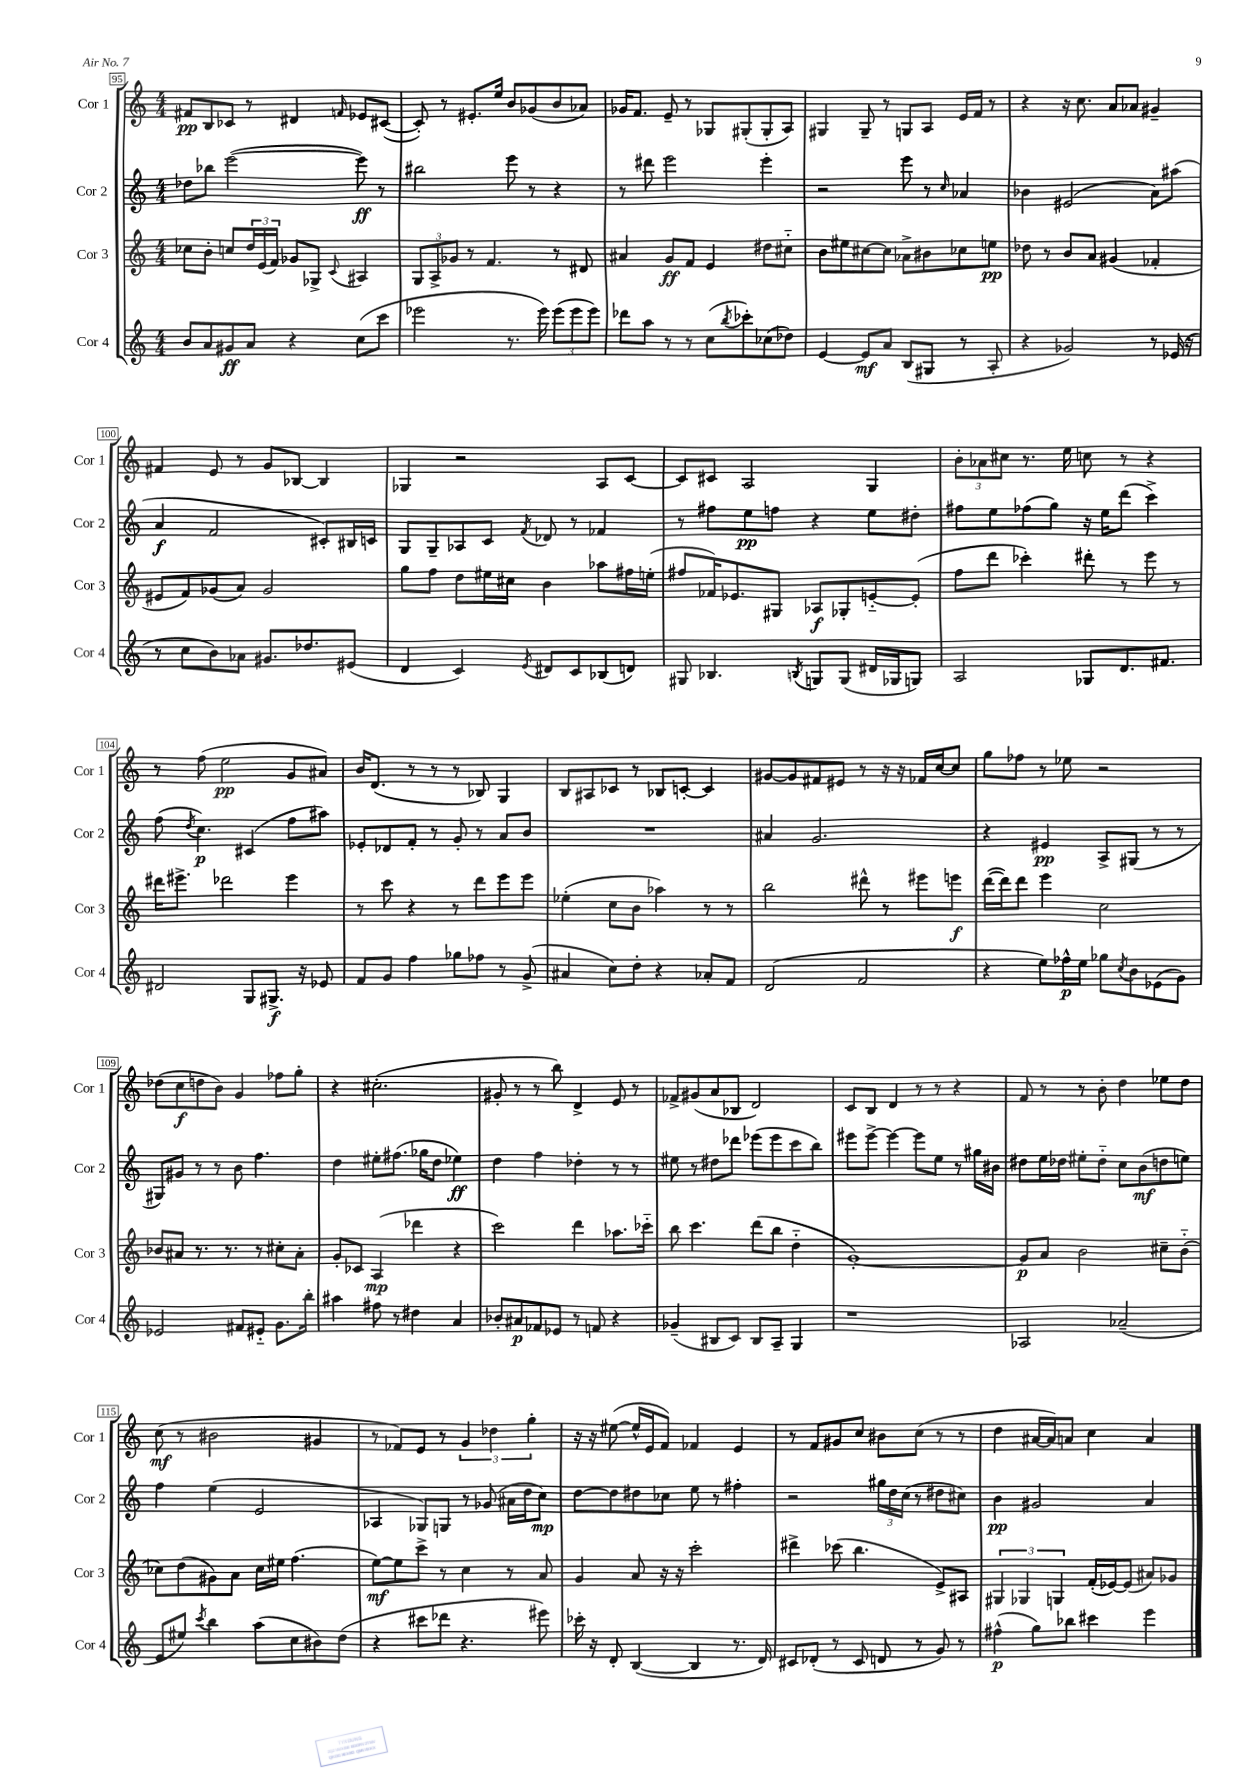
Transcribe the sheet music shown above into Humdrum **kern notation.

**kern	**kern	**kern	**kern
*staff4	*staff3	*staff2	*staff1
*clefG2	*clefG2	*clefG2	*clefG2
*k[]	*k[]	*k[]	*k[]
*M4/4	*M4/4	*M4/4	*M4/4
8b	8cc-	8dd-	8f#
8a	8b'	8bb-	8B
8g#	8cc	([2eee	8c-
8a	24dd	.	8r
.	(24e	.	.
.	24f)	.	.
4r	8g-	.	4d#
.	8G-^	.	.
.	8qqc	.	16qqf
(8cc	4A#	8eee])	8e-
8ccc	.	8r	([8c#
=	=	=	=
2eee-	12G	2bb#	8c#'])
.	12A^	.	.
.	.	.	8r
.	12g-	.	.
.	8r	.	8.e#'
.	4.f	.	.
.	.	.	16ee
8.r	.	8eee	8b
.	.	8r	(8g-
16eee-)	.	.	.
(12eee-	8r	4r	8b
12eee-	.	.	.
.	8d#	.	8a-)
12eee-)	.	.	.
=	=	=	=
8ddd-	4a#	8r	16g-
.	.	.	8.f
8aa	.	8ddd#	.
8r	8g	2eee	8e~
8r	8f	.	8r
(8cc	4e	.	8G-
8qbb	.	.	.
8ccc-')	.	.	(8G#'
(8cc-	8dd#	4eee'	8G#'
8dd-)	8cc#'~	.	8A)
=	=	=	=
[4e	8b	2r	4G#
.	8ee#	.	.
8e]	[8cc#	.	8G#~
8a	8cc#]	.	8r
(8B	8a-^	8eee	8G
8G#	8b#	8r	8A
.	.	16qqcc	.
8r	8cc-	4a-	16e
.	.	.	16f
8A'	8ee	.	8r
=	=	=	=
4r	8dd-	4b-	4r
.	8r	.	.
2g-)	8b	(2e#	16r
.	.	.	8.cc
.	8a	.	.
.	(4g#	.	8a
.	.	.	8a-
8r	4f-'	8a)	4g#~
(16e-	.	(8aa#	.
16r	.	.	.
=	=	=	=
8r	8e#	4a	4f#
8cc	8f)	.	.
8b)	(8g-	2f	8e
8a-	8a)	.	8r
8.g#	2g-	.	8g
.	.	.	[8B-
8.dd-	.	.	.
.	.	8c#')	4B-]
(8e#	.	16B#	.
.	.	16c	.
=	=	=	=
4d	8gg	8G	4G-
.	8ff	8G~	.
4c)	8dd	8A-	2r
.	16ee#	8c	.
.	16cc#	.	.
8qe	.	8qf	.
8d#	4b	8d-	.
8c	.	8r	.
(8B-	8aa-	4f-	8A
8d)	16ff#	.	[8c
.	(16ee'	.	.
=	=	=	=
8G#	8ff#	8r	8c]
4.B-	16f-)	8ff#	8c#
.	8.e-	.	.
.	.	8ee	2A
.	8G#	8ff	.
8qB	.	.	.
8G	8A-	4r	.
(8G	8G-'	.	.
16d#	[8e'~	8ee	4G
16G-	.	.	.
8G)	(8e']	8dd#'	.
=	=	=	=
2A	8ff	8ff#	12b'
.	.	.	12a-
.	8ddd	8ee	.
.	.	.	12cc#
.	4ccc-')	(8ff-	8.r
.	.	8gg)	.
.	.	.	16ee
8G-	8ddd#'	16r	8cc
.	.	16ee	.
8.d	8r	(8ddd	8r
.	8eee	4ccc^)	4r
8.f#	.	.	.
.	8r	.	.
=	=	=	=
2d#	16ddd#	(8ff	8r
.	8.eee#^	.	.
.	.	8qdd	.
.	.	4.cc)	(8ff
.	2ddd-	.	2ee
8G	.	(4c#	.
8.G#^	.	.	.
.	4eee#	8ff	8g
16r	.	.	.
8e-	.	8aa#)	8a#)
=	=	=	=
8f	8r	8e-'	16b
.	.	.	(8.d
8g	8ccc	8d-	.
4ff	4r	8f'	8r
.	.	8r	8r
8gg-	8r	8g'	8r
8ff-	8ddd	8r	8B-)
8r	8eee	8a	4G
(8g^	8eee	8b	.
=	=	=	=
4a#	(4ee-'	1r	8B
.	.	.	8A#
8cc)	8cc	.	8c-
8dd'	8b	.	8r
4r	4aa-)	.	8B-
.	.	.	[8c'
8a-'	8r	.	4c]
8f	8r	.	.
=	=	=	=
(2d	2bb	4a#	[8g#
.	.	.	8g#]
.	.	2.g	8f#
.	.	.	8e#
2f	8ddd#^^	.	8r
.	8r	.	16r
.	.	.	16r
.	8eee#	.	16f-
.	.	.	[16cc
.	8eee	.	8cc]
=	=	=	=
4r	([16ddd	4r	8gg
.	16ddd])	.	.
.	8ddd	.	8ff-
8ee)	4eee	4e#	8r
16ff-^^	.	.	8ee-
16ee	.	.	.
8gg-	2cc	8A^	2r
8qcc	.	.	.
8b	.	(8G#	.
(8e-	.	8r	.
8g)	.	8r	.
=	=	=	=
2e-	8b-	8G#)	(8dd-
.	8a#	8g#	8cc
.	8.r	8r	8dd
.	.	8r	8b)
.	8.r	.	.
8f#	.	8b	4g
8e#'~	8r	4.ff	.
8.g	8cc#'	.	8ff-
.	8a#'	.	8gg'
16bb'	.	.	.
=	=	=	=
4aa#	8g'	4dd	4r
.	8c-	.	.
8ff#	(4A	8ee#'	(2.cc#'
8r	.	(8.ff#	.
4dd#	4ddd-	.	.
.	.	16gg-	.
.	.	8dd	.
4a	4r	4ee-)	.
=	=	=	=
8b-'	2ccc)	4dd	8g#'
8a#	.	.	8r
8f-	.	4ff	8r
8e-	.	.	8bb)
8r	4ddd	4dd-'	4d^
8f	.	.	.
4r	8.aa-	8r	8e
.	.	8r	8r
.	16ccc-'~	.	.
=	=	=	=
(4g-~	8bb	8ee#	8f-^
.	4.ccc	8r	(8g#
8B#	.	8dd#	8a
8c)	.	8ddd-	8B-
8B#	(8ddd	(8eee-	2d)
8A~	8bb	8eee-	.
4G	4dd'~	8ccc	.
.	.	8bb)	.
=	=	=	=
1r	[1g')	8eee#	8c
.	.	[8eee#^	8B
.	.	4eee#_	4d
.	.	8eee#]	8r
.	.	8ee	8r
.	.	8r	4r
.	.	16gg#	.
.	.	16b#	.
=	=	=	=
2A-	8g]	8dd#	8f
.	8a	16ee	8r
.	.	16dd-	.
.	2b	8ee#'	8r
.	.	8dd-'~	8b'
(2a-~	.	8cc	4dd
.	.	(8b	.
.	8cc#~	8dd	8ee-
.	(8b'~	8ee)	8dd
=	=	=	=
8e	8cc-)	4ff	(8cc
8ee#)	(8dd	.	8r
8qccc	.	.	.
4bb	8g#)	(4ee	2b#
.	8a	.	.
(8aa	16cc-	2e	.
.	16ee#	.	.
8cc	(4.ff	.	.
8b#)	.	.	4g#
(8dd	.	.	.
=	=	=	=
4r	[8ee)	4A-	8r
.	8ee]	.	8f-)
8ccc#	8ccc^	8G-)	8e
8ddd-	8r	8G	8r
4.r	4cc	8r	6g
.	.	(8g-	.
.	.	.	6dd-
.	8r	16a#	.
.	.	16dd	.
.	.	.	6gg'
8eee#)	8a	8cc)	.
=	=	=	=
16ccc-'	4g	[8dd	16r
16r	.	.	16r
8d'	.	8dd]	([8ee#
([4B	8a	8dd#	16ee#^^]
.	.	.	16e
.	16r	8cc-	8f)
.	16r	.	.
4B]	2ccc'	8ee	4f-
.	.	8r	.
8.r	.	4ff#'	4e
16d)	.	.	.
=	=	=	=
8c#	4ddd#^	2r	8r
(8d-'	.	.	8f
8r	(8ccc-	.	8g#
8c#	4.bb	.	8cc
8d	.	24gg#	8b#
.	.	24dd	.
.	.	(24cc	.
8r	.	8r	(8cc
8g)	8e^)	8dd#	8r
8r	8A#	8cc#)	8r
=	=	=	=
(4ff#^^	6G#	4b	4dd
.	6G-	.	.
8gg)	.	2g#	[16a#
.	.	.	16a#])
.	6G	.	.
8bb-	.	.	8a
4ccc#	(16f'	.	4cc
.	[16e-)	.	.
.	(8e-]	.	.
4eee	8a#)	4a	4a
.	8g-	.	.
==	==	==	==
*-	*-	*-	*-
